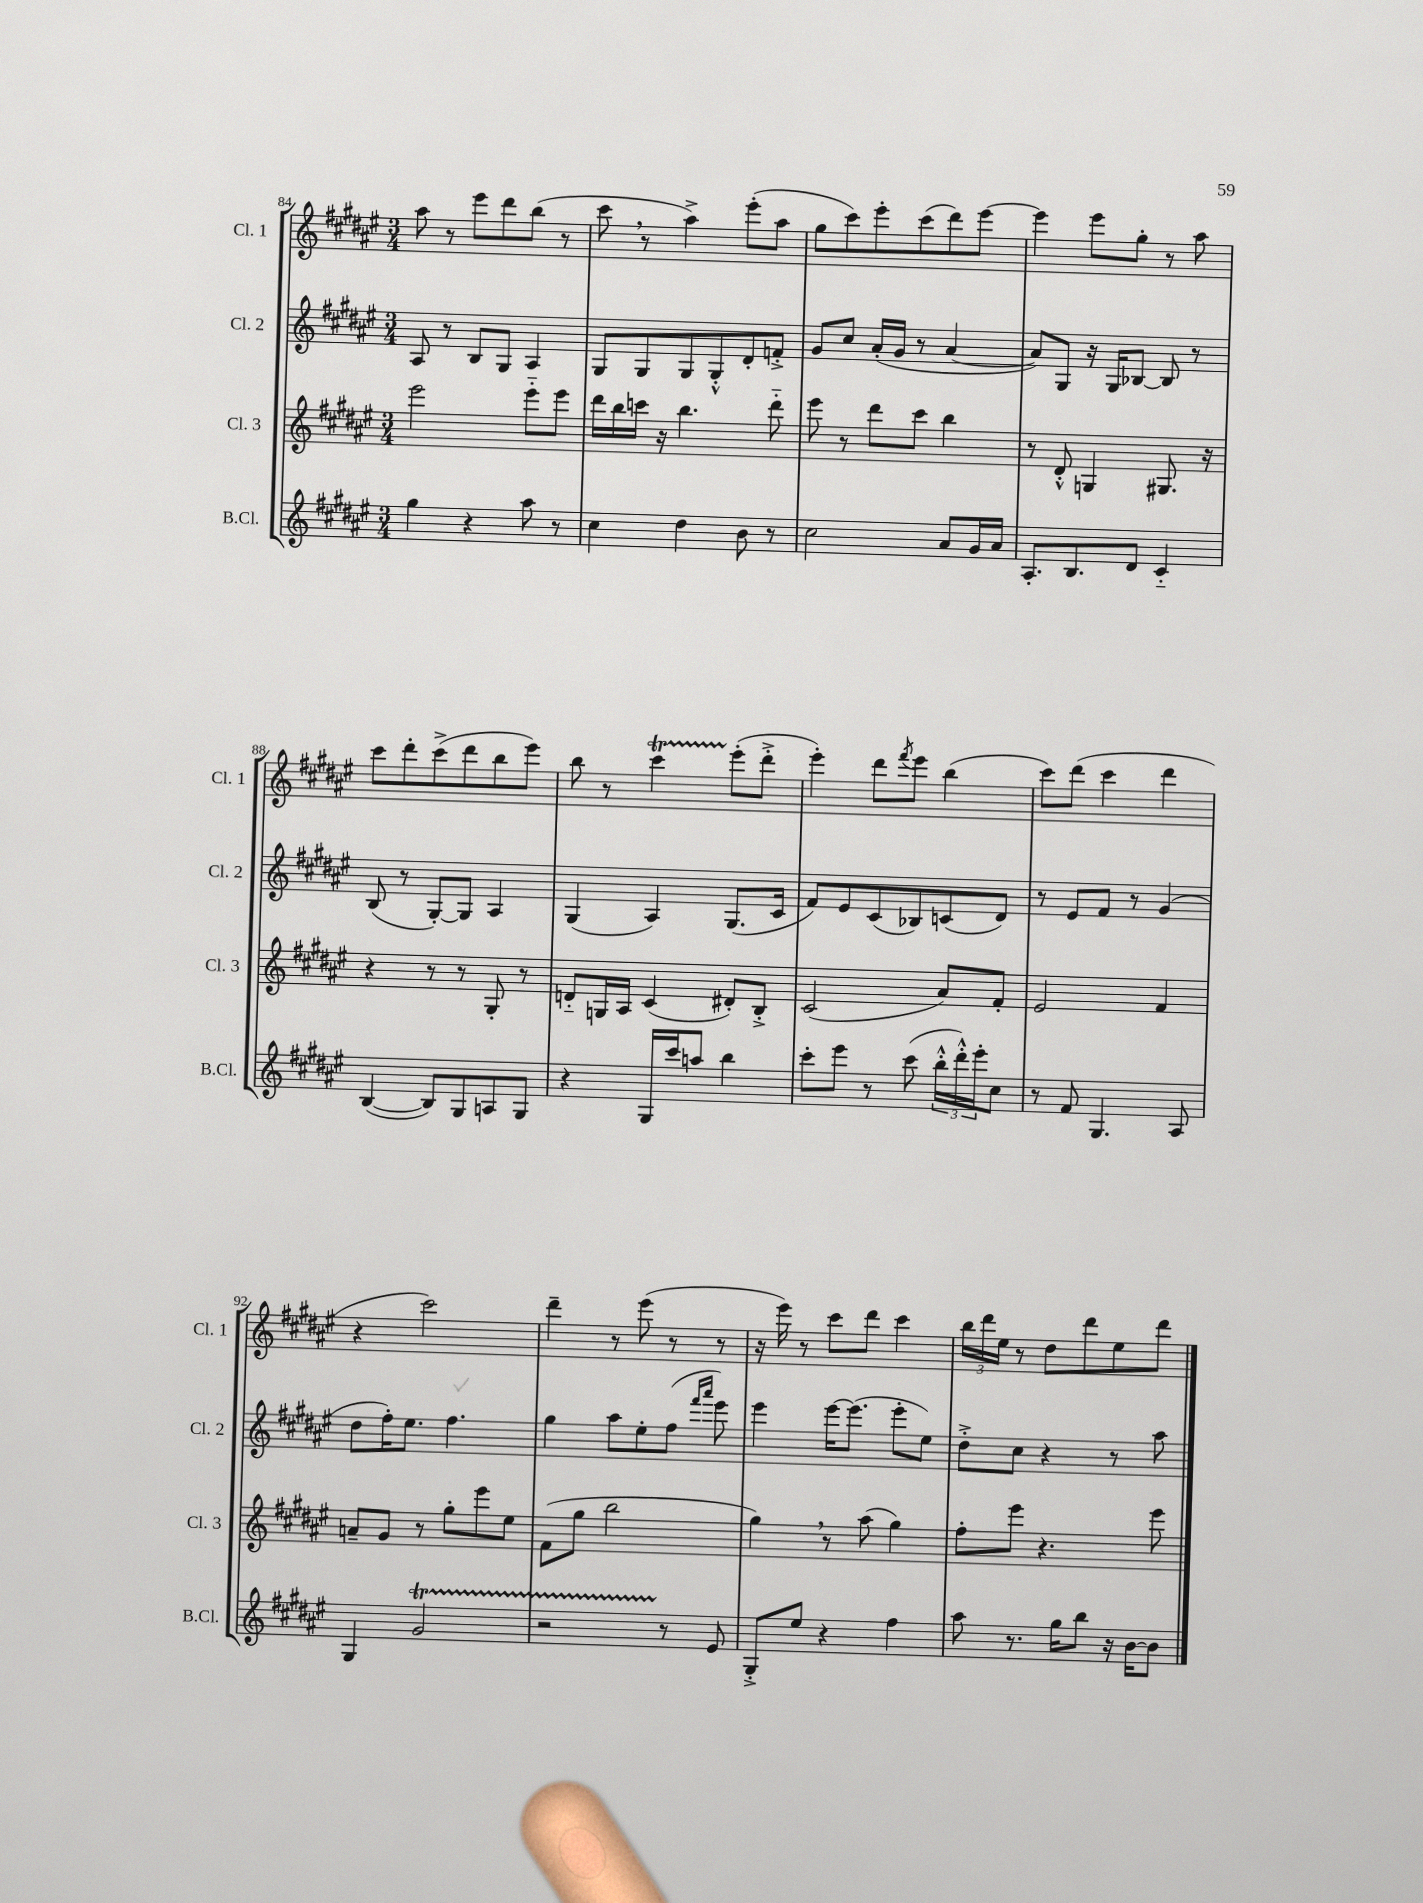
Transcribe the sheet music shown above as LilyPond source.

<<
\new StaffGroup <<
\new Staff = "s0" \with { instrumentName = "Cl. 1" shortInstrumentName = "Cl. 1" } {
    \clef treble \key fis \major \numericTimeSignature \time 3/4
    ais''8 r8 eis'''8 dis'''8 b''8( r8 |
    cis'''8 \breathe r8 ais''4->) eis'''8-.( ais''8 |
    gis''8 cis'''8) eis'''8-. cis'''8( dis'''8) eis'''8~ |
    eis'''4 eis'''8 gis''8-. r8 ais''8 |
    cis'''8 dis'''8-. cis'''8->( dis'''8 b''8 eis'''8) |
    b''8 r8 cis'''4\startTrillSpan eis'''8-.\stopTrillSpan( dis'''8-.-> |
    eis'''4-.) dis'''8 \acciaccatura { fis'''8 } eis'''8 b''4( |
    cis'''8) dis'''8( cis'''4 dis'''4 |
    r4 cis'''2) |
    dis'''4-- r8 eis'''8( r8 r8 |
    r16 eis'''16) r8 cis'''8 dis'''8 cis'''4 |
    \tuplet 3/2 { b''16 dis'''16 eis''16 } r8 dis''8 dis'''8 eis''8 dis'''8 \bar "|." |
}
\new Staff = "s1" \with { instrumentName = "Cl. 2" shortInstrumentName = "Cl. 2" } {
    \clef treble \key fis \major \numericTimeSignature \time 3/4
    ais8 r8 b8 gis8 ais4 |
    gis8 gis8 gis8 gis8-.-^ dis'8-. f'8-.-> |
    gis'8 cis''8 ais'16-.( gis'16 r8 ais'4~ |
    ais'8) gis8 r16 gis16 bes8~ bes8 r8 |
    b8( r8 gis8~-.) gis8 ais4 |
    gis4( ais4) gis8.( cis'16 |
    fis'8) eis'8 cis'8( bes8) c'8( dis'8) |
    r8 eis'8 fis'8 r8 gis'4( |
    dis''8 fis''16-.) eis''8. fis''4. |
    gis''4 ais''8 eis''8-. fis''8( \grace { fis'''16 ais'''16 } eis'''8) |
    eis'''4 eis'''16~ eis'''8.( eis'''8-. eis''8) |
    dis''8-.-> cis''8 r4 r8 ais''8 \bar "|." |
}
\new Staff = "s2" \with { instrumentName = "Cl. 3" shortInstrumentName = "Cl. 3" } {
    \clef treble \key fis \major \numericTimeSignature \time 3/4
    eis'''2 eis'''8-_ eis'''8 |
    dis'''16 b''16 c'''16 r16 b''4. dis'''8-_ |
    eis'''8 r8 dis'''8 cis'''8 b''4 |
    r8 dis'8-.-^ g4 gis8. r16 |
    r4 r8 r8 gis8-. r8 |
    d'8-_ g16 ais16 cis'4( dis'8-.) b8-.-> |
    cis'2( ais'8) fis'8-. |
    eis'2 fis'4 |
    a'8-- gis'8 r8 gis''8-. eis'''8 eis''8 |
    fis'8( gis''8 b''2 |
    gis''4) \breathe r8 ais''8( gis''4) |
    fis''8-. eis'''8 r4. eis'''8 \bar "|." |
}
\new Staff = "s3" \with { instrumentName = "B.Cl." shortInstrumentName = "B.Cl." } {
    \clef treble \key fis \major \numericTimeSignature \time 3/4
    gis''4 r4 ais''8 r8 |
    cis''4 dis''4 b'8 r8 |
    cis''2 ais'8 gis'16 ais'16 |
    ais8.-. b8. dis'8 cis'4-_ |
    b4~( b8) gis8 a8 gis8 |
    r4 gis16 cis'''16 a''8 b''4 |
    cis'''8-. eis'''8 r8 cis'''8( \tuplet 3/2 { b''16-.-^ dis'''16-.-^) eis'''16-. } cis''8 |
    r8 fis'8 gis4. ais8 |
    gis4 gis'2\startTrillSpan |
    r2 r8\stopTrillSpan eis'8 |
    gis8-.-> eis''8 r4 fis''4 |
    ais''8 r8. gis''16 b''8 r16 b'16~ b'8 \bar "|." |
}
>>
>>
\layout { \context { \Score currentBarNumber = #84 } }
